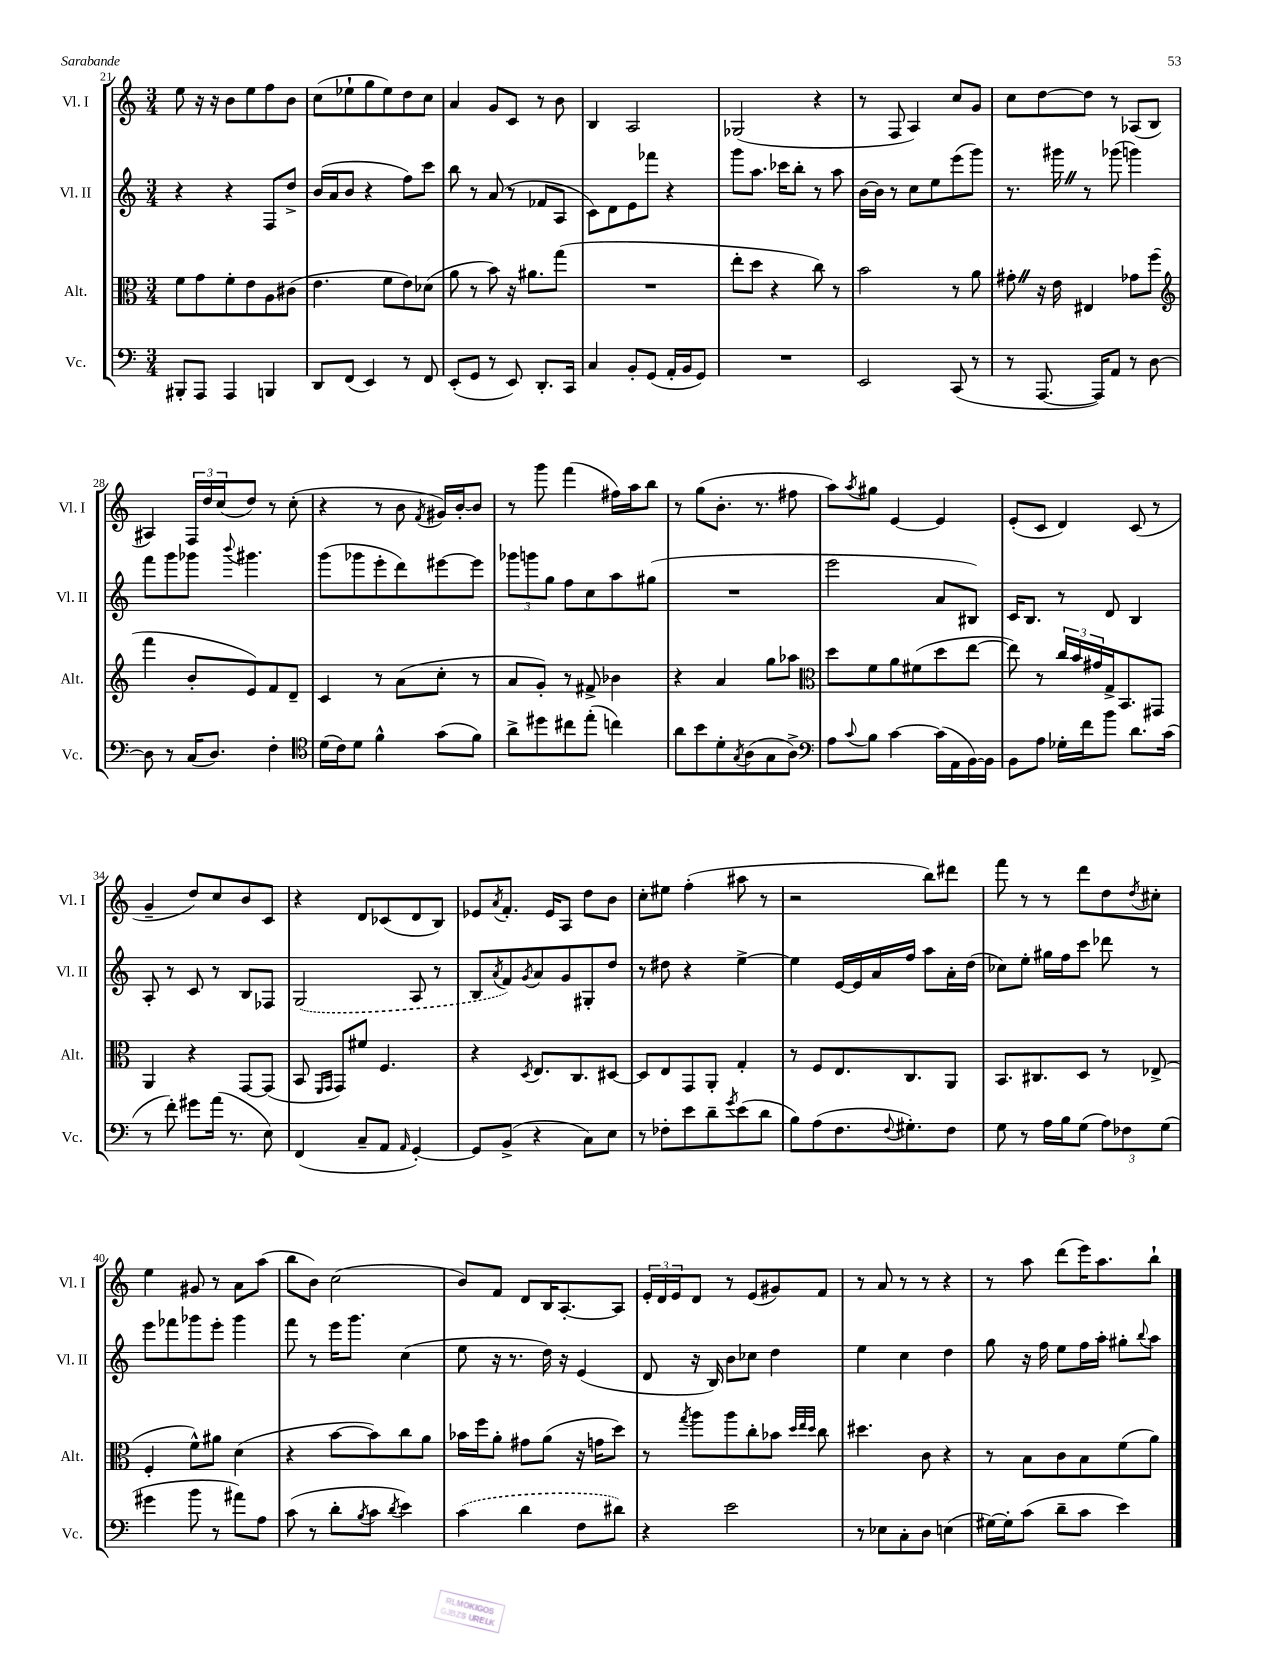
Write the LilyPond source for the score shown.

<<
\new StaffGroup <<
\new Staff = "s0" \with { instrumentName = "Vl. I" shortInstrumentName = "Vl. I" } {
    \clef treble \key c \major \numericTimeSignature \time 3/4
    e''8 r16 r16 b'8 e''8 f''8 b'8 |
    c''8( ees''8-! g''8 ees''8) d''8 c''8 |
    a'4 g'8 c'8 r8 b'8 |
    b4 a2 |
    ges2( r4 |
    r8 f8 a4) c''8 g'8 |
    c''8 d''8~ d''8 r8 aes8( b8 |
    ais4) \tuplet 3/2 { f16 d''16 c''16( } d''8) r8 c''8-.( |
    r4 r8 b'8 \acciaccatura { f'8 } gis'16) b'16~-. b'8 |
    r8 g'''8 f'''4( fis''16) a''16 b''8 |
    r8 g''8( b'8.-. r8. fis''8 |
    a''8) \acciaccatura { a''8 } gis''8 e'4~ e'4 |
    e'8-.( c'8 d'4) c'8( r8 |
    g'4-- d''8) c''8 b'8 c'8 |
    r4 d'8 ces'8( d'8 b8) |
    ees'8 \acciaccatura { a'8 } f'8.-. ees'16 a8 d''8 b'8 |
    c''8-. eis''8 f''4-.( ais''8 r8 |
    r2 b''8) dis'''8 |
    f'''8 r8 r8 d'''8 d''8 \acciaccatura { d''8 } cis''8-. |
    e''4 gis'8 r8 a'8 a''8( |
    b''8 b'8) c''2( |
    b'8) f'8 d'8 b16 a8.~-. a8 |
    \tuplet 3/2 { e'16-. d'16 e'16 } d'8 r8 e'8( gis'8) f'8 |
    r8 a'8 r8 r8 r4 |
    r8 a''8 d'''8( e'''16) a''8. b''8-! \bar "|." |
}
\new Staff = "s1" \with { instrumentName = "Vl. II" shortInstrumentName = "Vl. II" } {
    \clef treble \key c \major \numericTimeSignature \time 3/4
    r4 r4 f8 d''8-> |
    b'16( a'16 b'8 r4 f''8) c'''8 |
    b''8 r8 a'8( r8 fes'8 a8 |
    c'8) d'8 e'8 fes'''8 r4 |
    g'''8 a''8. ces'''16 b''8-. r8 a''8 |
    b'16~ b'16 r8 c''8 e''8 e'''8( g'''8) |
    r8. gis'''16 \once \override BreathingSign.text = \markup { \musicglyph "scripts.caesura.straight" } \breathe r8 ges'''8( g'''4) |
    f'''8 g'''8 ges'''8 \appoggiatura { b'''8 } gis'''4. |
    g'''8( ges'''8 e'''8-. d'''8) eis'''8~ eis'''8 |
    \tuplet 3/2 { ges'''8 g'''8 g''8 } f''8 c''8 a''8 gis''8( |
    R2. |
    e'''2 a'8 bis8) |
    c'16 b8. r8 d'8 b4 |
    a8-. r8 c'8 r8 b8 fes8 |
    \once \slurDashed g2( a8 r8 |
    b8 \acciaccatura { a'8 } f'8) \acciaccatura { g'8 } a'8 g'8 gis8-. d''8 |
    r8 dis''8 r4 e''4~-> |
    e''4 e'16~ e'16 a'16 f''16 a''8 a'16-. d''16( |
    ces''8) e''8-. gis''16 f''16 c'''8 des'''8 r8 |
    e'''8 fes'''8 ges'''8 e'''8-. ges'''4 |
    f'''8 r8 e'''16 g'''8. c''4( |
    e''8 r16 r8. d''16) r16 e'4( |
    d'8 r16 b16) b'8 ces''8 d''4 |
    e''4 c''4 d''4 |
    g''8 r16 f''16 e''8 f''16 a''16-. gis''8-. \appoggiatura { b''8 } a''8 \bar "|." |
}
\new Staff = "s2" \with { instrumentName = "Alt." shortInstrumentName = "Alt." } {
    \clef alto \key c \major \numericTimeSignature \time 3/4
    f'8 g'8 f'8-. e'8 a8 cis'8( |
    e'4. f'8 e'8) des'8( |
    a'8 r8 b'8) r16 ais'8. g''8( |
    R2. |
    e''8-. d''8 r4 c''8) r8 |
    b'2 r8 a'8 |
    gis'8-. \once \override BreathingSign.text = \markup { \musicglyph "scripts.caesura.straight" } \breathe r16 e'16 eis4 ges'8 f''8( |
    \clef treble f'''4 b'8-. e'8) f'8 d'8-- |
    c'4 r8 a'8( c''8-. r8 |
    a'8 g'8-.) r8 fis'8-> bes'4 |
    r4 a'4 g''8 aes''8 |
    \clef alto d''8 f'8 a'8 fis'8( d''8 e''8~ |
    e''8) r8 \tuplet 3/2 { c''16 b'16 gis'16 } g16-> b,8. gis,8 |
    a,4 r4 g,8~ g,8( |
    b,8 \grace { f,16 g,16 } g,8) fis'8 f4. |
    r4 \acciaccatura { d8 } e8. c8. dis8~ |
    dis8 e8 g,8 a,8-. g4-. |
    r8 f8 e8. c8. a,8 |
    b,8. cis8. d8 r8 ees8->( |
    f4-. f'8-^) ais'8 d'4( |
    r4 b'8~ b'8) c''8 a'8 |
    bes'16 f''16 a'8-. gis'8 a'8( r16 g'16 d''8) |
    r8 \acciaccatura { g''8 } a''8 a''8 c''8-. bes'8 \grace { d''32 e''32 d''32 } c''8 |
    dis''4. c'8 r4 |
    r8 b8 c'8 b8 f'8( a'8) \bar "|." |
}
\new Staff = "s3" \with { instrumentName = "Vc." shortInstrumentName = "Vc." } {
    \clef bass \key c \major \numericTimeSignature \time 3/4
    bis,,8-. a,,8 a,,4 b,,4 |
    d,8 f,8( e,4) r8 f,8 |
    e,8-.( g,8 r8 e,8) d,8.-. c,16 |
    c4 b,8-. g,8( a,16-. b,16 g,8) |
    R2. |
    e,2 c,8( r8 |
    r8 a,,8.~ a,,16) a,8 r8 d8~ |
    d8 r8 c16( d8.) f4-. |
    \clef tenor d'16( c'16) d'8 f'4-^ g'8( f'8) |
    a'8-> dis''8 cis''8 e''8-.( c''4) |
    a'8 b'8 d'8-. \acciaccatura { g8 } a8( g8 a8->) |
    \clef bass a8 \appoggiatura { c'8 } b8 c'4~ c'16( a,16 b,16~) b,16 |
    b,8 a8 ges16-. f'16 b'8 d'8. c'16( |
    r8 f'8-.) gis'8 a'16( r8. e8) |
    f,4( c8-- a,8 \grace { a,16 } g,4~-.) |
    g,8 b,8->( r4 c8) e8 |
    r8 fes8-. e'8 d'8-- \acciaccatura { g'8 } e'8( d'8 |
    b8) a8( f8. \appoggiatura { f8 } gis8.-.) f8 |
    g8 r8 a16 b16 g8( \tuplet 3/2 { a8) fes8 g8( } |
    gis'4 b'8 r8 ais'8) a8 |
    c'8( r8 d'8-. \acciaccatura { b8 } c'8 \acciaccatura { d'8 } e'4) |
    \once \slurDashed c'4( d'4 f8 dis'8) |
    r4 e'2 |
    r8 ees8 c8-. d8 e4( |
    gis16~) gis16-. c'8( d'8-- c'8 e'4) \bar "|." |
}
>>
>>
\layout { \context { \Score currentBarNumber = #21 } }
